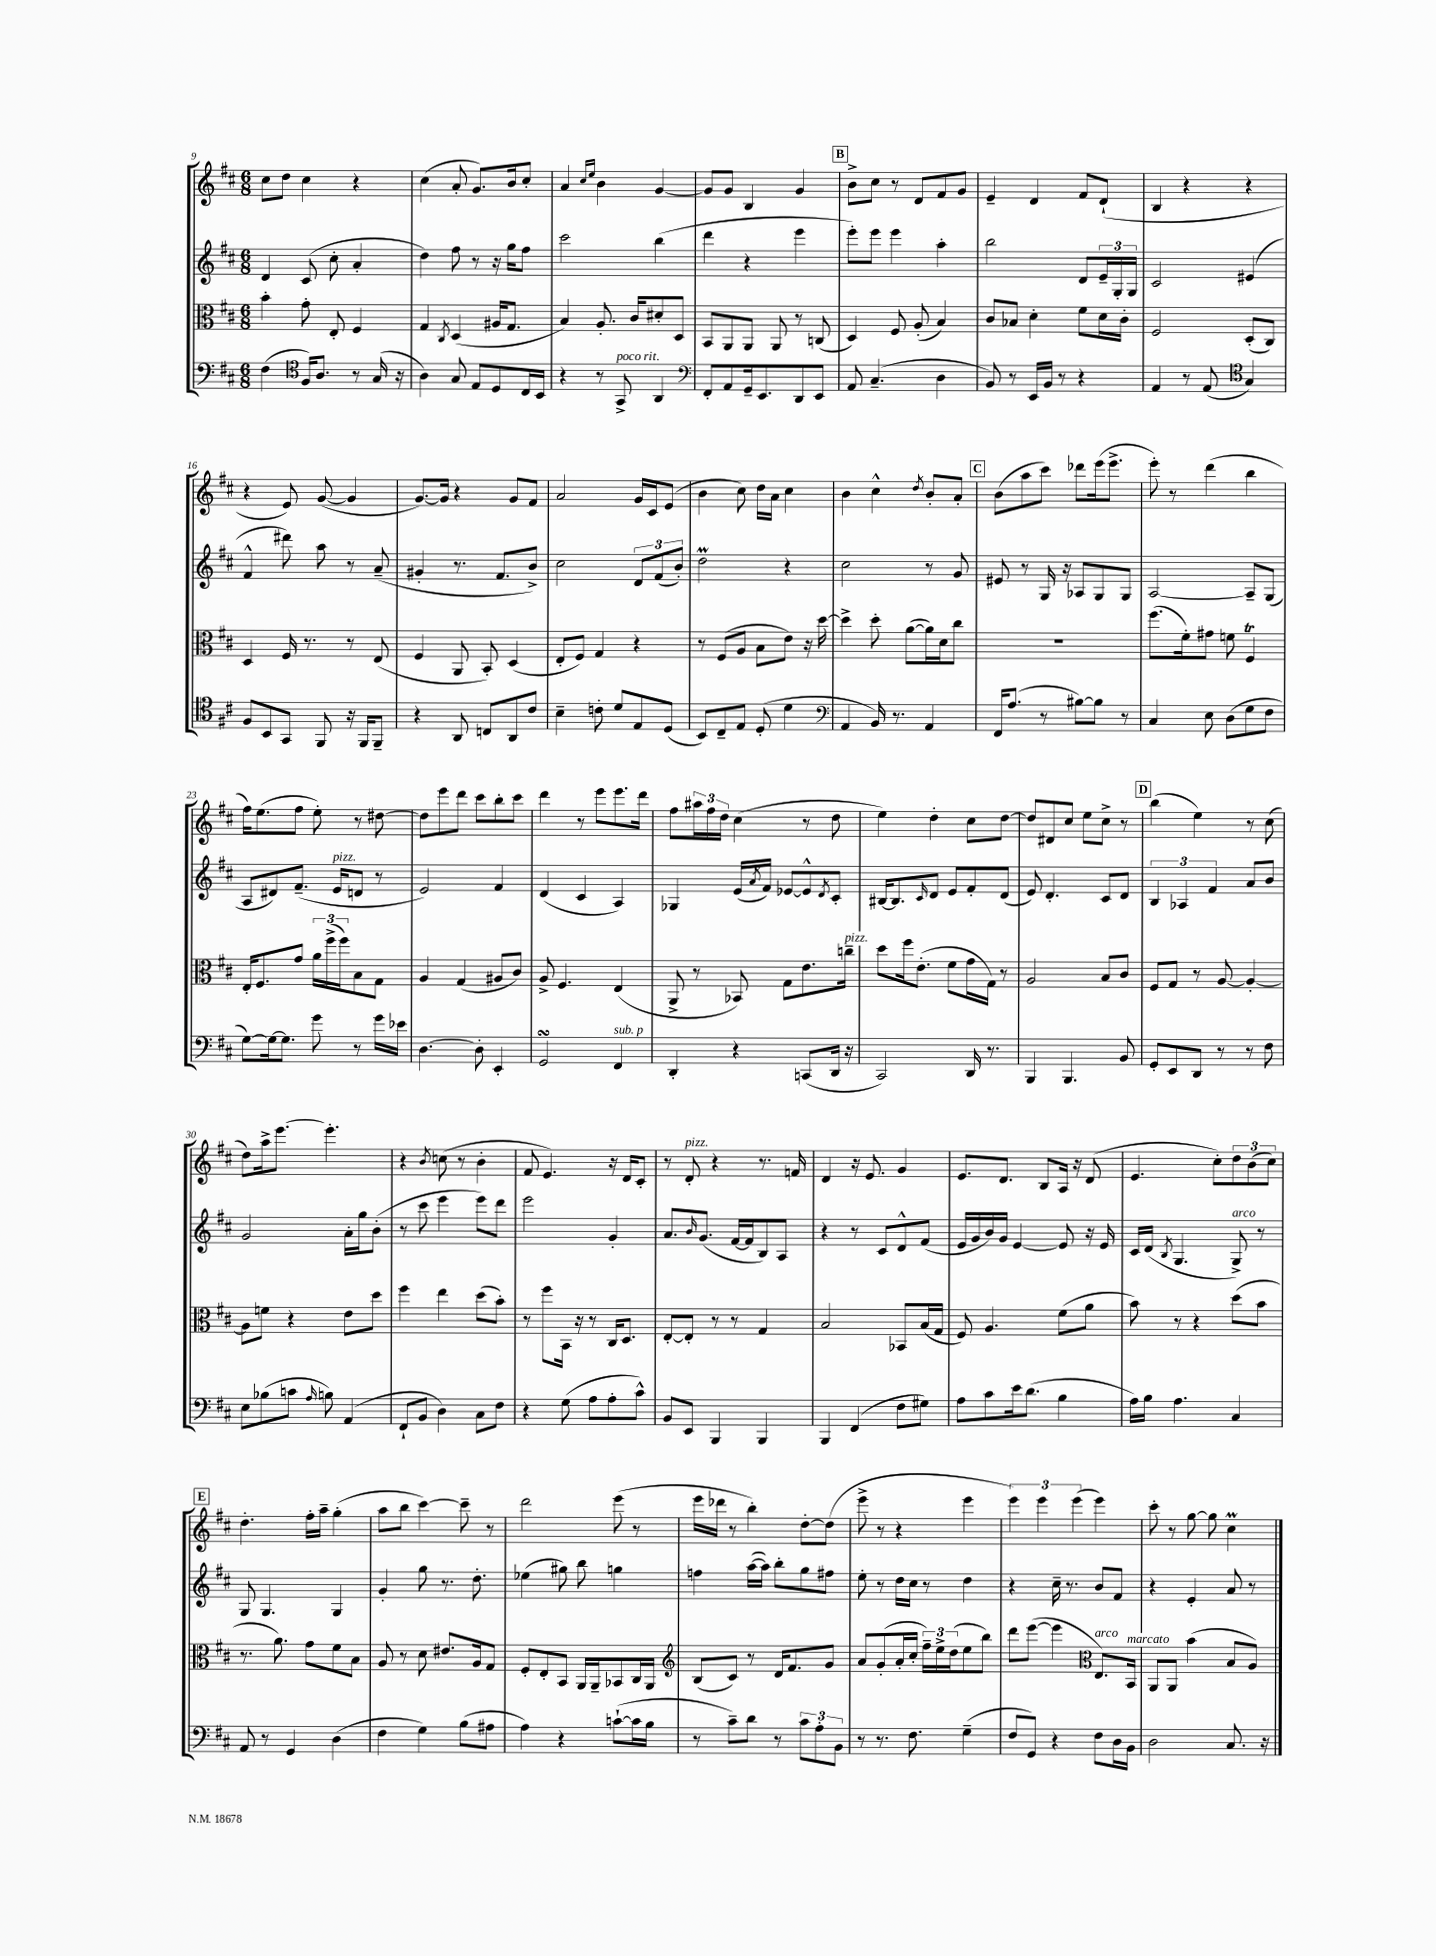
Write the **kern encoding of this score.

**kern	**kern	**kern	**kern
*staff4	*staff3	*staff2	*staff1
*clefF4	*clefC3	*clefG2	*clefG2
*k[f#c#]	*k[f#c#]	*k[f#c#]	*k[f#c#]
*M6/8	*M6/8	*M6/8	*M6/8
(4F#\	4b'\	4d/	8cc#\L
.	.	.	8dd\J
*clefC4	*	*	*
16F#/LK)	8g'\	(8c#/	4cc#\
8.A/J	.	.	.
.	8E'/	8cc#'\	.
8r	4F#/	4a'/	4r
(16G/	.	.	.
16r	.	.	.
=	=	=	=
4A\)	4G/	4dd\)	(4cc#\
.	8qC#/	.	.
8G/	(4D/	8ff#\	8a'/
8E/L	.	8r	8.g/L)
8D/	16A#/LK	16r	.
.	8.G/J	16gg\LK	16b/k
16C#/L	.	8ff#\J	8cc#'/J
16BB/JJ	.	.	.
=	=	=	=
4r	4B/)	2ccc#\	4a/
.	.	.	16qqcc#/LL
.	.	.	16qqee/JJ
8r	8.A'/	.	4b\
8GG^/	.	.	.
.	16c#/LK	.	.
4AA/	8d#'/	(4bb\	[4g/
.	8D/J	.	.
=	=	=	=
*clefF4	*	*	*
8FF#'/L	8BB/L	4ddd\	8g/]L
8AA/	8AA/	.	8g/J
16GG~/k	8AA/J	4r	4B/
8.EE/	.	.	.
.	8AA/	.	.
8DD/	8r	4eee\	4g/
8EE/J	(8C/	.	.
=	=	=	=
8AA/	4D/)	8eee'\L)	8b^\L
(4.C#~/	.	8eee\J	8cc#\J
.	8F#/	4eee\	8r
.	(8A'/	.	8d/L
4D\	4B/)	4aa'\	8f#/
.	.	.	8g/J
=	=	=	=
8BB/)	8c#/L	2bb\	4e~/
8r	8B-/J	.	.
16EE/LL	4d'\	.	4d/
16BB/JJ	.	.	.
8r	.	.	.
4r	8f#\L	8d/L	8f#/L
.	16d\L	24e~/L	(8d`/J
.	.	24G'/	.
.	16c#'\JJ	.	.
.	.	24G/JJ	.
=	=	=	=
4AA/	2F#/	2c#/	4B/
8r	.	.	4r
(8AA/	.	.	.
*clefC4	*	*	*
4G/)	(8D'/L	(4e#/	4r
.	8C#/J)	.	.
=	=	=	=
8F#/L	4D/	4f#^^/	4r
8BB/	.	.	.
8GG/J	16F#/	8ddd#\)	8e/)
.	8.r	.	.
8FF#/	.	8aa\	([8g/
16r	8r	8r	4g/]
16FF#/LK	.	.	.
8FF#~/J	(8E/	(8a~/	.
=	=	=	=
4r	4F#/	4g#'/	[8.g/L)
.	.	.	16g/]Jk
8AA/	8AA/	8.r	4r
8C/L	8BB'/)	.	.
.	.	8.f#/L	.
8AA/	(4D/	.	8g/L
8c#/J	.	8b^/J)	8f#/J
=	=	=	=
4B~\	8E'/L	2cc#\	2a/
.	8F#/J)	.	.
8c'\	4G/	.	.
8d/L	.	.	.
8E/	4r	12d/L	16g/LL
.	.	.	16c#/J
.	.	(12f#/	.
(8D/J	.	.	(8e/J
.	.	12b'/J)	.
=	=	=	=
8BB/L)	8r	2dd\	4b\
8C#~/	(8F#/L	.	.
8E/J	8A/J	.	8cc#\)
(8D'/	8B\L	.	16dd\LL
.	.	.	16a\JJ
4d\	8e\J)	4r	4cc#\
.	16r	.	.
.	[16dd\	.	.
=	=	=	=
*clefF4	*	*	*
4AA/	4dd^\]	2cc#\	4b\
16BB/)	8dd'\	.	4cc#^^\
8.r	.	.	.
.	([8a\L	.	.
.	.	.	8qdd/
4AA/	16a\]L)	8r	8b'/L
.	16d\J	.	.
.	8cc#\J	8g/	8a'/J
=	=	=	=
16FF#/LK	2.r	8e#/	(8b\L
(8.A/J	.	.	.
.	.	8r	8aa\
8r	.	16G/	8ccc#\J)
.	.	16r	.
[8B#\L)	.	8A-/L	8ddd-\L
8B#\]J	.	8G/	(16eee\k
.	.	.	8.eee^\J
8r	.	8G/J	.
=	=	=	=
4C#/	(8.ff#\L	[2A/	8eee'\)
.	.	.	8r
.	16f#'\k)	.	.
8E\	8g#\J	.	(4ddd\
(8D\L	8f\	.	.
8G\	4F#/	8A~/]L	4bb\
8F#\J	.	(8G/J	.
=	=	=	=
[8G\L)	16E'/LK	8A/L	16ff#\LK)
.	8.F#/	.	(8.ee\
16G\_k	.	8d#/)	.
8.G\]J	.	.	.
.	8g/J	(8.f#~/J	8ff#\J
8g\	24a\LL	.	8ee'\)
.	(24ff#^\	.	.
.	.	16e/LK	.
.	24ff#\J)	.	.
8r	8B\	8d/J	8r
16g\LL	8G\J	8r	[8dd#\
16e-\JJ	.	.	.
=	=	=	=
[4.D\	4A/	2e/)	8dd#\]L
.	.	.	8eee\
.	(4G/	.	8ddd\J
8D'\]	.	.	8ccc#\L
4EE'/	8A#/L	4f#/	8bb'\
.	8c#/J)	.	8ccc#\J
=	=	=	=
2GG/	8A^/	(4d/	4ddd\
.	4.F#/	.	.
.	.	4c#/	8r
.	.	.	8eee\L
4FF#/	(4E/	4A/)	8.eee\
.	.	.	16ddd\Jk
=	=	=	=
4DD'/	8AA^/	4G-/	8ff#\L
.	8r	.	24aa#\L
.	.	.	24ff#\
.	.	.	24dd\JJ
4r	8BB-/)	(16e/LL	(4cc#\
.	.	8qa/	.
.	.	16f#/JJ)	.
.	8G\L	[8e-/L	.
(8CC/L	8.e\	8e-^^/]	8r
.	.	8qd/	.
16DD/Jk	.	8c#'/J	8dd\
16r	16cc~\Jk	.	.
=	=	=	=
2CC#/)	8dd\L	[16B#/LK	4ee\)
.	.	8.B#/]	.
.	16ff#\k	.	.
.	(8.e'\J	.	.
.	.	16qqc#/	.
.	.	8d/J	4dd'\
.	8f#\L	8e/L	.
16DD/	16g\L	8f#'/	8cc#\L
8.r	16G\JJ)	.	.
.	8r	(8d/J	[8dd\J
=	=	=	=
4BBB/	2A/	8e/)	8dd/]L
.	.	4.d'/	8d#/
4.BBB/	.	.	8cc#/J
.	.	.	8ee\L
.	8B/L	8c#/L	8cc#^\J
8BB/	8c#/J	8d/J	8r
=	=	=	=
8GG'/L	8F#/L	6B/	(4bb\
8EE/	8G/J	.	.
.	.	6A-/	.
8DD/J	8r	.	4ee\)
.	.	6f#/	.
8r	[8A/	.	.
8r	4A'/_	8a/L	8r
8F#\	.	8b/J	(8cc#\
=	=	=	=
8E\L	8A\]L	2g/	8dd\L)
(8B-\	8f\J	.	16aa^\k
.	.	.	[8.eee\J
8c\J	4r	.	.
16qqA/	.	.	.
8B\)	.	.	4.eee'\]
(4AA/	8e\L	16a'\LL	.
.	.	16gg\J	.
.	8dd\J	(8b'\J	.
=	=	=	=
8FF#`/L	4ff#\	8r	4r
8BB/J	.	8ccc#\	.
.	.	.	8qb/
4D\)	4ee\	4eee\	(8cc\
.	.	.	8r
8C#\L	(8dd\L	8eee\L)	4b'\
8F#\J	8b'\J)	8ddd\J	.
=	=	=	=
4r	8r	2eee\	8f#/
.	8ff#\L	.	4.e/)
(8G\	16BB\Jk	.	.
.	16r	.	.
8A\L	8r	.	.
8A'\	16C#/LK	4g'/	16r
.	8.D/J	.	16d/LK
8c#^^\J)	.	.	8c#'/J
=	=	=	=
8BB/L	[8E'/L	8.a/L	8r
8EE/J	8E'/]J	.	8d'/
.	.	16qqb/	.
.	.	(8.g/J	.
4BBB/	8r	.	4r
.	8r	[16f#/LL	.
.	.	16f#/]J	.
4BBB/	4G/	8B/)	8.r
.	.	8A/J	.
.	.	.	16f/
=	=	=	=
4BBB/	2B/	4r	4d/
(4FF#/	.	8r	16r
.	.	.	8.e/
.	.	8c#/L	.
8F#\L	8BB-/L	8d^^/	4g/
8G#\J)	(16B/L	(8f#/J	.
.	16G/JJ	.	.
=	=	=	=
8A\L	8F#/)	16e/LL	8.e/L
.	.	16g/	.
8c#\	4.A/	16b/)	.
.	.	16g/JJ	8.d/J
16e\k	.	[4e/	.
(8.d\J	.	.	.
.	.	.	8B/L
4B\	(8f#\L	8e/]	16A/Jk
.	.	.	16r
.	8a\J	16r	(8d/
.	.	16e/	.
=	=	=	=
16A\LL)	8b\)	16c#/LL	4.e/
16B\JJ	.	(16d/JJ	.
.	.	8qB/	.
4.A\	8r	4.G/	.
.	4r	.	.
.	.	.	8cc#'\L)
4C#/	(8dd\L	8G^/)	12dd\
.	.	.	(12b\
.	8b\J	8r	.
.	.	.	12cc#\J)
=	=	=	=
8AA/	8.r	8G/	4.dd'\
8r	.	4.G/	.
.	8.a\)	.	.
4GG/	.	.	.
.	8g\L	.	16ff#'\LL
.	.	.	16aa~\JJ
(4D\	8f#\	4G/	(4gg'\
.	8B\J	.	.
=	=	=	=
4F#\	8A/	4g'/	8aa\L
.	8r	.	8bb\J
4G\)	8d\	8gg\	[4ccc#\)
.	8.e#/L	8.r	.
(8B\L	.	.	8ccc#~\]
.	16A/k	8.dd'\	.
8A#\J	8G/J	.	8r
=	=	=	=
4A\)	8F#'/L	(4ee-\	2ddd\
.	8E'/	.	.
4r	8BB/J	8gg#\)	.
.	16AA/LL	8bb\	.
.	16AA~/J	.	.
([8c`\L	8BB-/	4gg\	(8eee\
16c\]L	16C#/L	.	8r
16B\JJ	16AA/JJ	.	.
=	=	=	=
*	*clefG2	*	*
8r	(8B/L	4ff\	16eee\LL
.	.	.	16ddd-\JJ
8c#~\L)	8c#/J)	.	8r
8d\J	8r	([16aa\LL	4bb'\)
.	.	16aa\]JJ)	.
8r	16d/LK	8bb'\L	.
.	8.f#/	.	.
12c#\L	.	8gg\	[8dd'\L
12A'\	.	.	.
.	8g/J	8ff#\J	(8dd\]J
12BB\J	.	.	.
=	=	=	=
8r	8a/L	8ee'\	8eee^\
8.r	(8g'/	8r	8r
.	16a'/L	16dd\LL	4r
8.F#\	16cc#'/JJ	16cc#\JJ	.
.	24ff#~\LL)	8r	.
.	24ee^\	.	.
.	(24dd\J	.	.
(4G~\	8ee\	4dd\	4eee\
.	8bb\J)	.	.
=	=	=	=
8F#/L	8ddd\L	4r	6eee\)
8GG/J)	([8eee\J	.	.
.	.	.	6eee\
4r	4eee\]	16cc#~\	.
.	.	8.r	.
.	.	.	(6eee\
*	*clefC3	*	*
8F#\L	8.E/L)	8b/L	4eee\)
16D\L	.	8f#/J	.
16BB\JJ	16BB/Jk	.	.
=	=	=	=
2D\	8AA/L	4r	8ccc#'\
.	8AA/J	.	8r
.	(4b\	4e'/	[8gg\
.	.	.	8gg\]
8.C#/	8B/L	8a/	4cc#\
.	8A/J)	8r	.
16r	.	.	.
==	==	==	==
*-	*-	*-	*-
